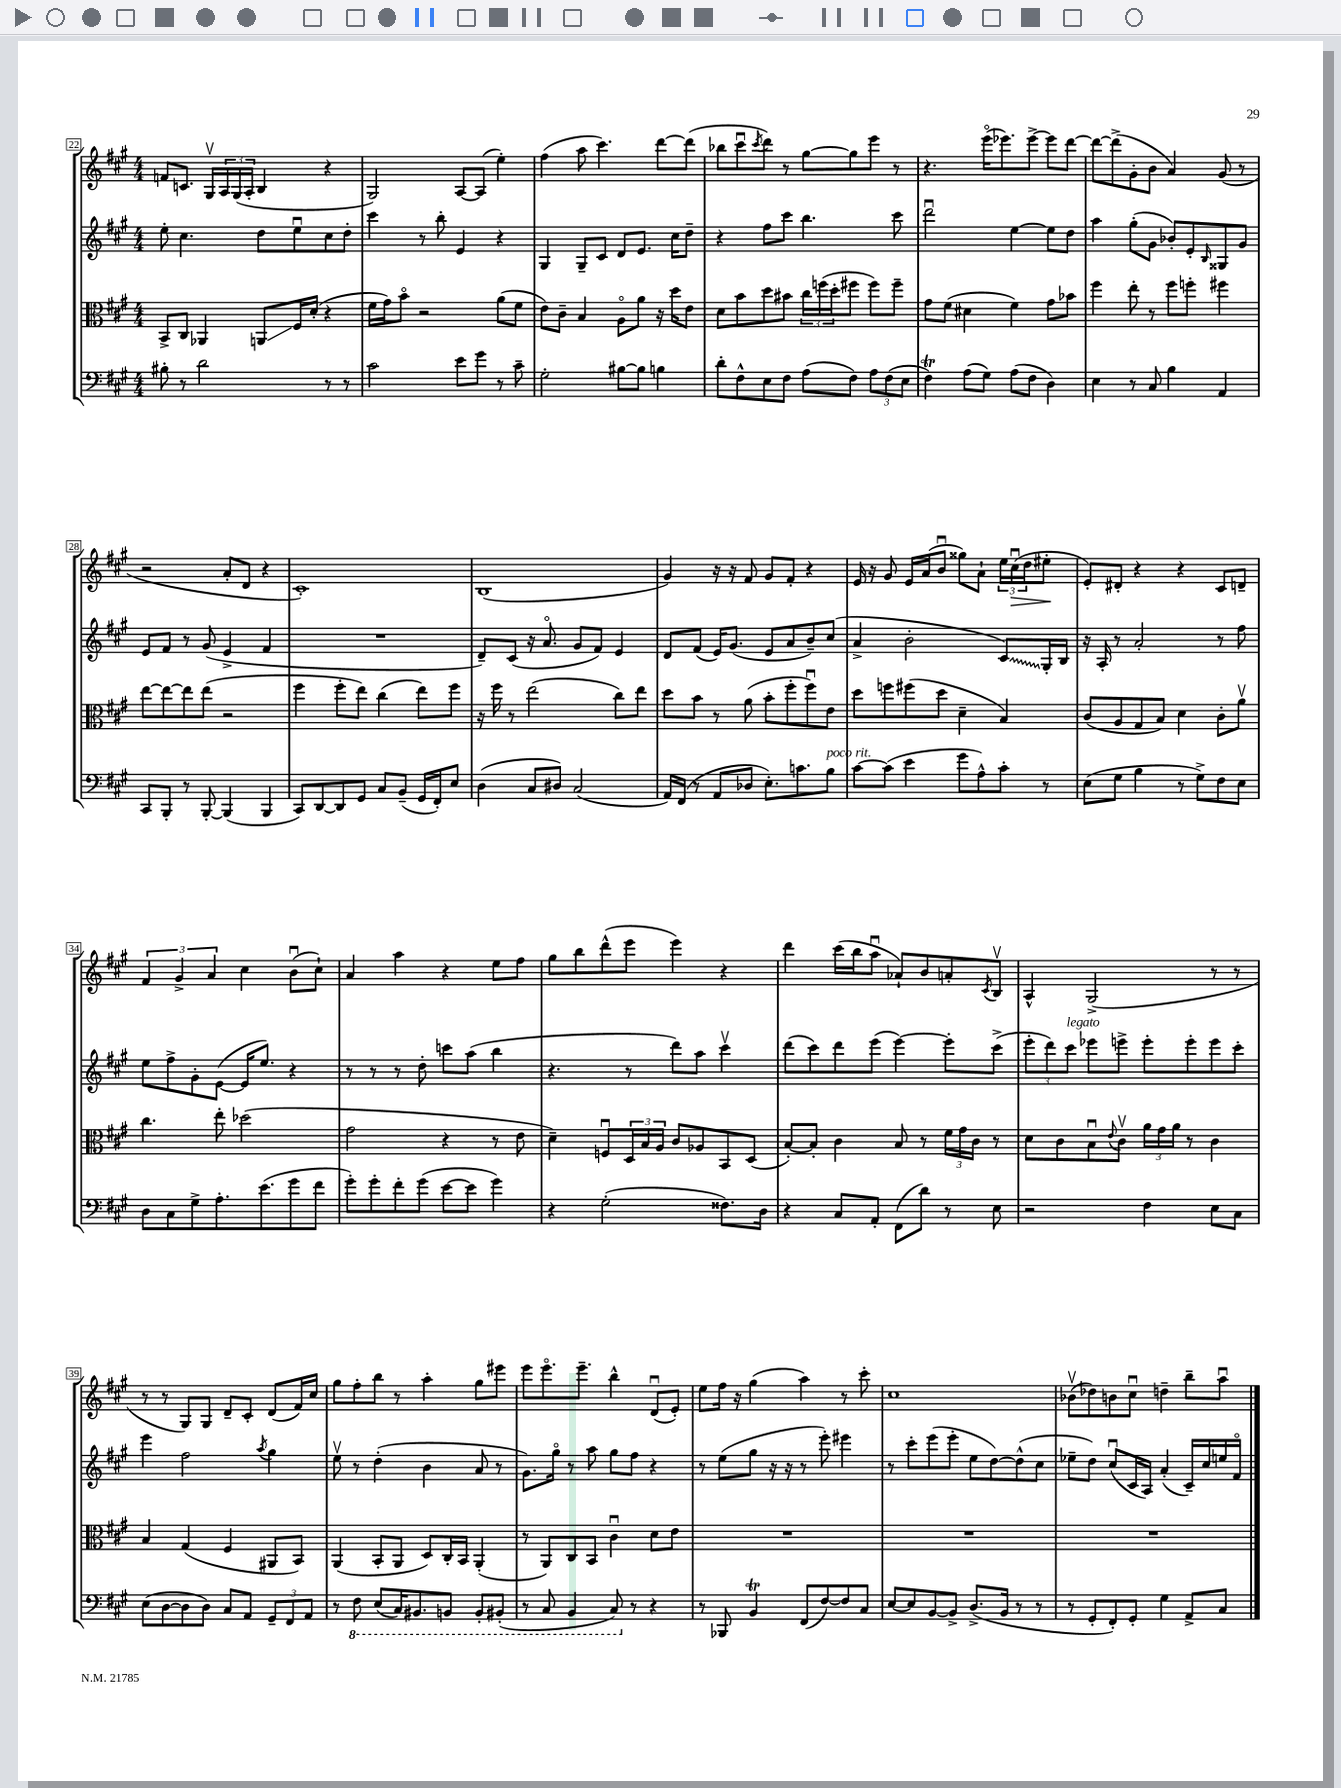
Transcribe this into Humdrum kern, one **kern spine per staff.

**kern	**kern	**kern	**kern
*staff4	*staff3	*staff2	*staff1
*clefF4	*clefC3	*clefG2	*clefG2
*k[f#c#g#]	*k[f#c#g#]	*k[f#c#g#]	*k[f#c#g#]
*M4/4	*M4/4	*M4/4	*M4/4
8B#'\	8BB^/L	8ee'\	8f/L
8r	8C#/J	4.cc#\	8.c/J
2d\	4AA-/	.	.
.	.	.	16G#v/LL
.	.	.	24A/
.	.	.	(24G#/
.	.	.	24A'/JJ
.	8AA/L	8dd\L	4B/
.	16F#/L	8eeu\	.
.	(16d'/JJ	.	.
8r	4r	8cc#\	4r
8r	.	8dd'\J	.
=	=	=	=
2c#\	16f#\LL	4ccc#\	2G#/)
.	16g#\J)	.	.
.	8bo\J	.	.
.	2r	8r	.
.	.	8bb'\	.
8e\L	.	4e/	[8A/L
8g#\J	.	.	(8A/]J
8r	(8a\L	4r	4ee'\)
8c#~\	8f#\J	.	.
=	=	=	=
2G#'\	8e\L)	4G#/	(4ff#\
.	8c#~\J	.	.
.	4B/	8G#~/L	8aa\
.	.	8c#/J	4.ccc#\)
[8B#\L	8Ao\L	8d/L	.
8B#\]J	8a\J	8.e/J	.
4B\	16r	.	[8ddd\L
.	16dd\LK	16cc#\LK	.
.	8e\J	8dd~\J	(8ddd\]J
=	=	=	=
8d'\L	8d\L	4r	8bb-\L
8F#^^\	8b\	.	8ccc#u\
.	.	.	8qccc#/
8E\	8dd\	8ff#\L	8ddd\J)
8F#\J	8b#\J	8ccc#\J	8r
(8A\L	24cc#\LL	4.bb\	[8gg#\L
.	(24ff\	.	.
.	24dd'\J	.	.
8F#\J)	8ff#\J	.	8gg#\]
12A\L	8ff#\L)	.	8eee\J
(12F#\	.	.	.
.	8ff#~\J	8ccc#\	8r
12E\J	.	.	.
=	=	=	=
4F#\)	8g#\L	2dddu\	4.r
.	(8f#\J	.	.
(8A\L	4d#\	.	.
8G#\J)	.	.	(16eeeo\LK
.	.	.	8.eee-\)
(8A\L	4f#\)	[4ee\	.
8F#\J	.	.	[8eee-^\J
4D\)	8g#\L	8ee\]L	8eee-\]L
.	8b-\J	8dd\J	[8ddd\J
=	=	=	=
4E\	4ff#\	4aa\	8ddd\_L
.	.	.	(8ddd^\]
8r	8ee'\	(8gg#'\L	8g#'\
8C#/	8r	8g#\J	8b\J
4B\	8ff#\L	8b-'/L)	4a/)
.	8ff'\J	8e'/	.
.	.	16qqB/	.
4AA/	4ff#\	8G##/	(8g#/
.	.	8g#/J	8r
=	=	=	=
8CC#/L	[8ee\L	8e/L	2r
8BBB'/J	8ee\_	8f#/J	.
8r	8ee\]	8r	.
[8BBB'/	(8ee\J	(8g#/	.
(4BBB/]	2r	4e^/	8a'/L
.	.	.	8d/J
4BBB/	.	4f#/	4r
=	=	=	=
8CC#/L)	4ff#\	1r	1c#')
[8DD/	.	.	.
8DD/]	8ff#'\L	.	.
8GG#/J	8ee\J)	.	.
8C#/L	(4cc#\	.	.
(8BB~/J	.	.	.
16GG#/LL	8ee\L)	.	.
16FF#'/J)	.	.	.
8E/J	8ff#\J	.	.
=	=	=	=
(4D\	16r	8d~/L)	(1B
.	16ff#\	.	.
.	8r	(8c#/J	.
8C#/L	(2ee\	16r	.
.	.	8.ao/	.
8D#/J)	.	.	.
(2C#/	.	8g#/L	.
.	.	8f#/J)	.
.	8cc#\L)	4e/	.
.	8ee\J	.	.
=	=	=	=
16AA/LL)	8dd\L	8d/L	4g#/)
(16FF#/JJ	.	.	.
8r	8b\J	(8f#/J	.
8AA/L	8r	16e/LK)	16r
.	.	(8.g#/J	16r
8D-/J	(8a\	.	8f#/
8.E'\L)	8b'\L	8e/L	8g#/L
.	8ff#'\	8a/	8f#'/J
8.c\	.	.	.
.	8ff#u\)	8b~/)	4r
8B\J	8e\J	(8cc#/J	.
=	=	=	=
[8c#\L	8dd\L	4a^/	16e/
.	.	.	16r
(8c#\]J	8ff\	.	8g#/
4e\	(8ff#\	2b'\	16e/LL
.	.	.	(16a/J
.	8dd\J	.	8bu/J
8g#\L	4d~\	.	8gg##\L)
8A^^\)	.	.	8a`\J
8c#'\J	4B/)	8c#/L)	24ee\LL
.	.	.	(24cc#u\
.	.	.	24dd\J
8r	.	16G#'/L	8ee#'\J
.	.	16B/JJ	.
=	=	=	=
(8E\L	(8c#/L	16r	8e'/L)
.	.	16A'/	.
8G#\J	8A/	8r	8d#'/J
4B\	8G#/	2a'/	4r
.	8B/J)	.	.
8r	4d\	.	4r
8G#^\L)	.	.	.
8F#\	8c#'\L	8r	8c#/L
8E\J	8av\J	8ff#\	8d~/J
=	=	=	=
8D\L	4.cc#\	8ee\L	6f#/
8C#\	.	8ff#^\	.
.	.	.	6g#^/
8G#^\	.	8g#'\	.
.	.	.	6a/
8.A'\	8ee'\	([8e\J	.
.	(2dd-\	16e/]LK	4cc#\
(8.e\	.	8.ee/J)	.
8g#\	.	4r	(8bu\L
8f#\J	.	.	8cc#`\J)
=	=	=	=
8g#'\L)	2g#\	8r	4a/
8g#'\	.	8r	.
8f#'\	.	8r	4aa\
(8g#\J	.	8dd'\	.
[8e\L	4r	8ccc\L	4r
8e\]J	.	(8aa\J	.
4g#\)	8r	4bb\	8ee\L
.	8e\	.	8ff#\J
=	=	=	=
4r	4d~\)	4.r	8gg#\L
.	.	.	8bb\
(2G#'\	8Fu/L	.	(8ddd^^\
.	24D/L	8r	8eee\J
.	24B/	.	.
.	24A/JJ	.	.
.	8c#/L	8ddd\L)	4eee\)
.	8A-/	8aa\J	.
8.F##\L)	8BB/	4ccc#v\	4r
.	(8D/J	.	.
16D\Jk	.	.	.
=	=	=	=
4r	[8B'/L)	(8ddd\L	4ddd\
.	8B'/]J	8ccc#\)	.
8C#/L	4c#\	8ddd\	(16ccc#\LL
.	.	.	16bb\J
8AA'/J	.	(8eee\J	8aau\J
(8FF#\L	8B/	[4eee\)	8a-`/L)
8d\J)	8r	.	8b/
8r	24f#\LL	8eee'\]L	8a'/
.	24g#\	.	.
.	24c#\JJ	.	.
.	.	.	8qc#/
8E\	8r	(8ccc#^\J	8Bv/J
=	=	=	=
2r	8d\L	12eee'\L	4A^^/
.	.	12ddd\)	.
.	8c#\	.	.
.	.	12ccc#\J	.
.	8Bu\	8eee-\L	(2G#^/
.	8qqe/	.	.
.	8c#v\J	8eee^\J	.
4F#\	24a\LL	8eee'\L	.
.	24g#\	.	.
.	24a\JJ	.	.
.	8r	8eee'\	.
8E\L	4c#\	8eee\	8r
8C#\J	.	8ccc#'\J	8r
=	=	=	=
(8E\L	4B/	4eee\	8r
[8D\	.	.	8r
8D\]	(4G#/	2ff#\	8G#/L)
8D\J)	.	.	8G#/J
8C#/L	4F#/	.	8d~/L
8AA/J	.	.	8c#'/J
.	.	8qaa/	.
12GG#~/L	8AA#/L	4gg#\	(8d/L
12FF#/	.	.	.
.	8BB/J)	.	16f#/L)
12AA/J	.	.	.
.	.	.	16cc#/JJ
=	=	=	=
8r	(4AA/	8eev\	8gg#\L
8FF#\	.	8r	8ff#'\
(8EE/L	8BB'/L	(4dd'\	8bb\J
16CC#/K)	8AA/J	.	8r
8.BBB#/	.	.	.
.	8D/L)	4b\	4aa'\
8BBB/J	16C#'/L	.	.
.	16BB/JJ	.	.
8BBB'/L	(4AA'/	8a/	8gg#\L
(8BBB#'/J	.	8r	8eee#\J
=	=	=	=
8r	8r	8.g#\L)	8eee\L
8CC#/	8AA/L)	.	8.eeeo\
.	.	16gg#o\Jk	.
4BBB/	8C#/	8r	.
.	.	.	8.eee~\J
.	8BB/J	8aa\	.
8CC#/)	4c#u\	8gg#\L	4bb^^\
8r	.	8ff#\J	.
4r	8d\L	4r	(8du/L
.	8e\J	.	8e'/J)
=	=	=	=
8r	1r	8r	8ee\L
8BBB-/	.	(8ee\L	16ff#\Jk
.	.	.	16r
4BB/	.	8gg#\J	(4gg#\
.	.	16r	.
.	.	16r	.
(8FF#/L	.	8r	4aa\)
[8F#/)	.	8eee'\)	.
8F#/]	.	4eee#\	8r
8C#/J	.	.	8ccc#'\
=	=	=	=
[8E/L	1r	8r	1cc#
8E/]	.	8ccc#'\L	.
[8BB/	.	(8eee\	.
8BB^/]J	.	8eee'\J	.
(8.D^/L	.	8ee\L	.
.	.	[8dd\)	.
16BB/Jk	.	.	.
8r	.	(8dd^^\]	.
8r	.	8cc#\J	.
=	=	=	=
8r	1r	8ee-~\L	(8b-v\L
8GG#'/L	.	8dd\J)	8dd-\)
8FF#'/)	.	(8cc#u/L	8b\
8GG#'/J	.	16c#/L	8cc#u\J
.	.	16A/JJ)	.
4G#\	.	(4a'/	4dd~\
8AA^/L	.	16c#~/LL)	8bb~\L
.	.	16cc#/	.
8C#/J	.	16ee/	8aau\J
.	.	16f#o/JJ	.
==	==	==	==
*-	*-	*-	*-
